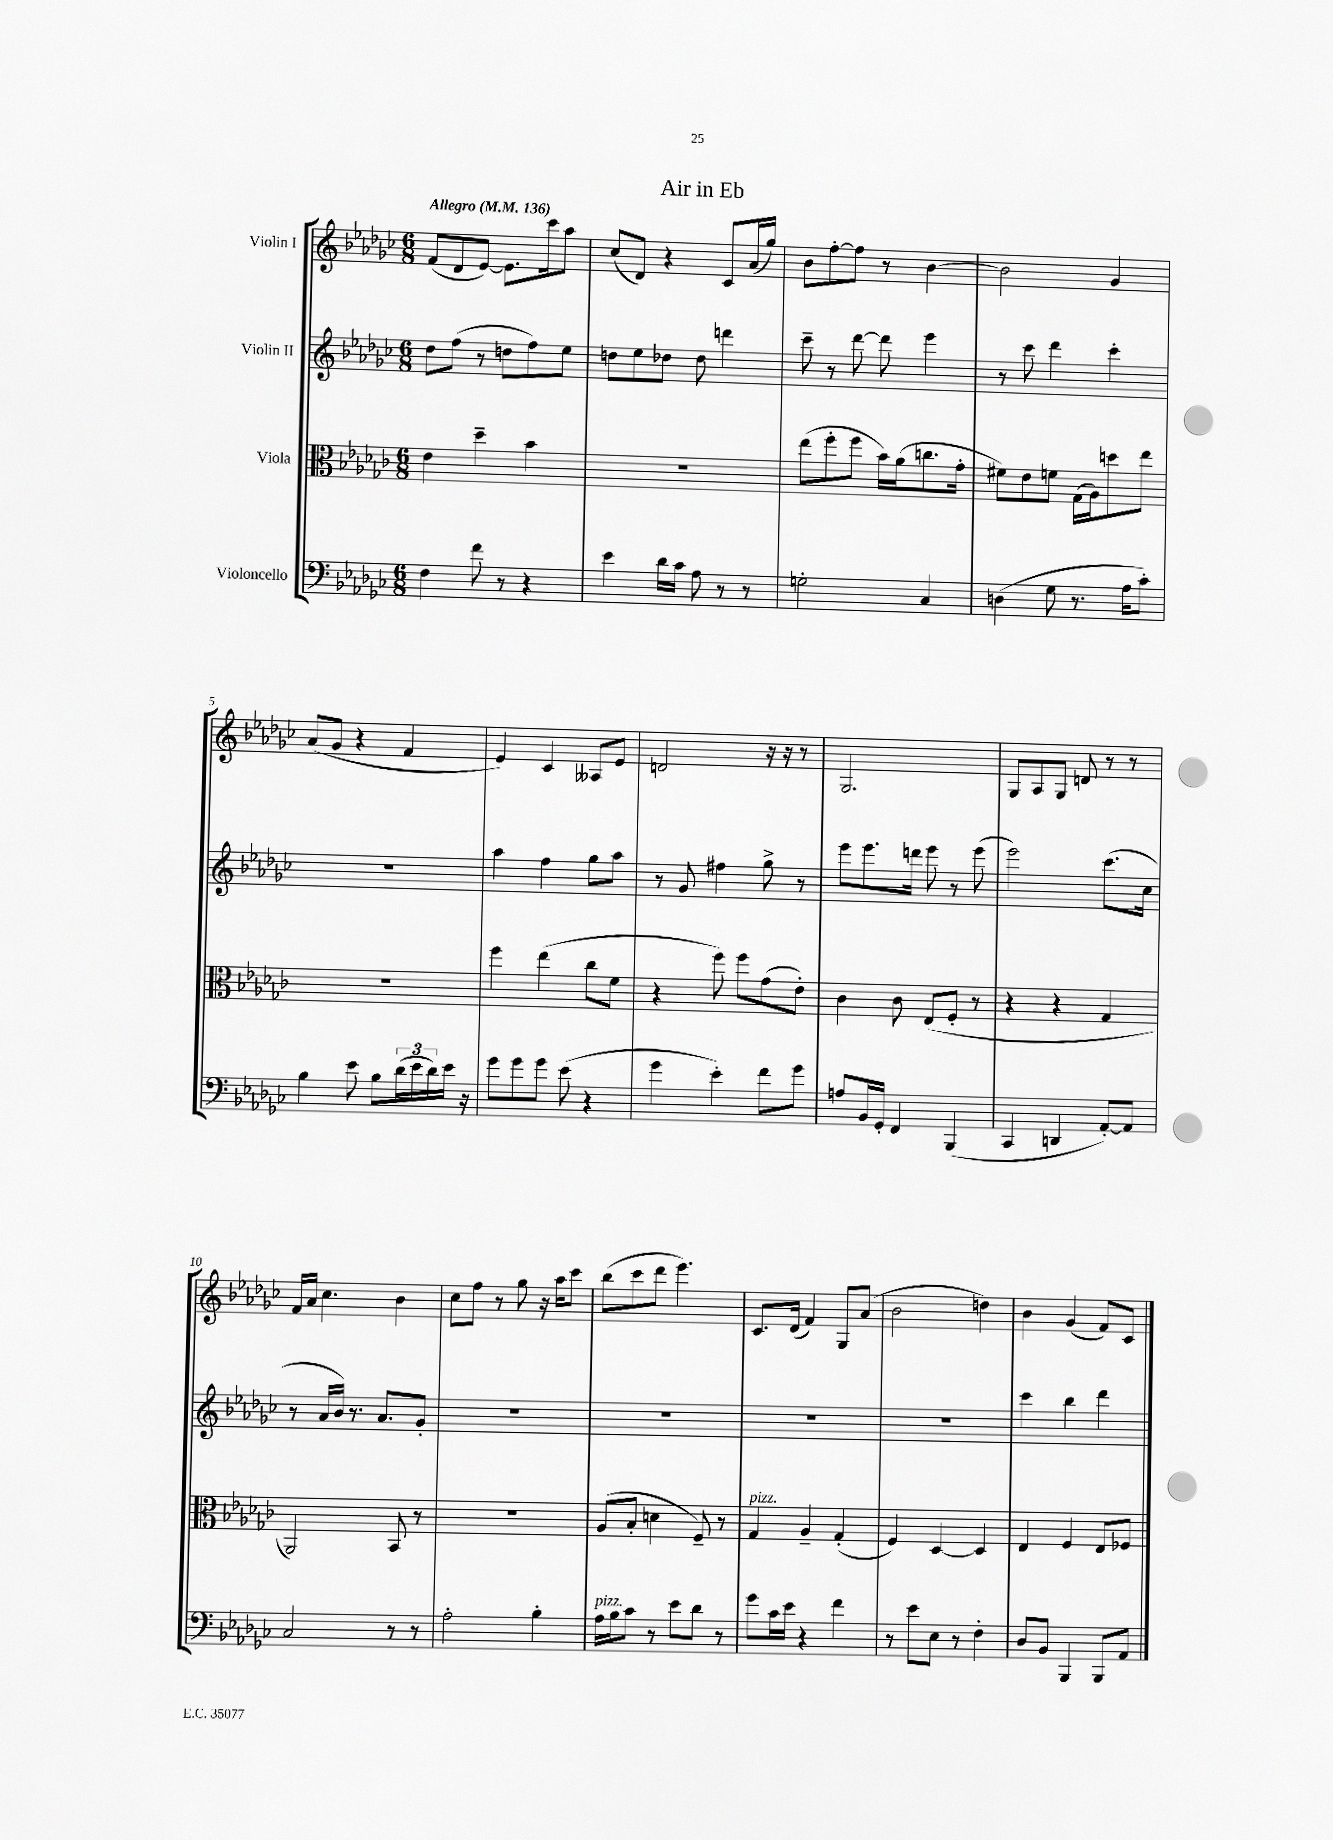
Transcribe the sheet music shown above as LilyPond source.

\header { title = "Air in Eb" }
<<
\new StaffGroup <<
\new Staff = "s0" \with { instrumentName = "Violin I" } {
    \clef treble \key ges \major \numericTimeSignature \time 6/8 \tempo "Allegro" 4 = 136
    f'8( des'8 ees'8~) ees'8. ces'''16 aes''8 |
    ces''8( des'8) r4 ces'8 aes'16( ges''16) |
    bes'8 f''8~-. f''8 r8 bes'4~ |
    bes'2 ges'4 |
    aes'8( ges'8 r4 f'4 |
    ees'4) ces'4 aeses8 ees'8 |
    d'2 r16 r16 r8 |
    ges2. |
    ges8 aes8 ges8 d'8 r8 r8 |
    f'16 aes'16 ces''4. bes'4 |
    ces''8 f''8 r8 ges''8 r16 aes''16 ces'''8 |
    bes''8( ces'''8 des'''8 ees'''4.) |
    ces'8. des'16( f'4) ges8 aes'8( |
    bes'2 d''4) |
    bes'4 ges'4( f'8) ces'8 \bar "|." |
}
\new Staff = "s1" \with { instrumentName = "Violin II" } {
    \clef treble \key ges \major \numericTimeSignature \time 6/8
    des''8 f''8( r8 d''8 f''8) ees''8 |
    d''8 ees''8 des''8 des''8 d'''4 |
    ces'''8-- r8 des'''8~ des'''8 ees'''4 |
    r8 ces'''8 des'''4 ces'''4-. |
    R2. |
    aes''4 f''4 ges''8 aes''8 |
    r8 ges'8 fis''4 ges''8-> r8 |
    ees'''8 ees'''8. d'''16 ees'''8 r8 ees'''8( |
    ees'''2) ces'''8.( ces''16 |
    r8 aes'16 bes'16) r8. aes'8. ges'8-. |
    R2. |
    R2. |
    R2. |
    R2. |
    ces'''4 bes''4 des'''4 \bar "|." |
}
\new Staff = "s2" \with { instrumentName = "Viola" } {
    \clef alto \key ges \major \numericTimeSignature \time 6/8
    ees'4 des''4-- bes'4 |
    R2. |
    ees''8( f''8-. f''8 bes'16) aes'16( c''8. ges'16-. |
    fis'8) ees'8 f'8 ges16( aes16) d''8 ees''8 |
    R2. |
    f''4 ees''4( ces''8 f'8 |
    r4 f''8) f''8 ges'8( ees'8-.) |
    ces'4 ces'8 ees8( f8-. r8 |
    r4 r4 ges4 |
    aes,2) bes,8 r8 |
    R2. |
    aes8( bes8-. d'4 f8--) r8 |
    ges4^\markup { \italic "pizz." } aes4-- ges4-.( |
    f4) des4~ des4 |
    ees4 f4 ees8 fes8 \bar "|." |
}
\new Staff = "s3" \with { instrumentName = "Violoncello" } {
    \clef bass \key ges \major \numericTimeSignature \time 6/8
    f4 f'8 r8 r4 |
    ees'4 des'16 ces'16 aes8 r8 r8 |
    g2-. ces4 |
    d4( ges8 r8. aes16 ces'8-.) |
    bes4 ees'8 bes8 \tuplet 3/2 { des'16( ees'16 des'16) } ees'16 r16 |
    ges'8 ges'8 ges'8 ees'8( r4 |
    ges'4 ees'4-.) f'8 ges'8 |
    a8 bes,16 ges,16-. f,4 bes,,4( |
    ces,4 d,4 aes,8~-.) aes,8 |
    ces2 r8 r8 |
    aes2-. bes4-. |
    aes16^\markup { \italic "pizz." } bes16 ces'8 r8 ees'8 des'8 r8 |
    ges'8 ces'16 ees'16 r4 f'4 |
    r8 ees'8 ees8 r8 f4-. |
    des8 bes,8 bes,,4 bes,,8 aes,8 \bar "|." |
}
>>
>>
